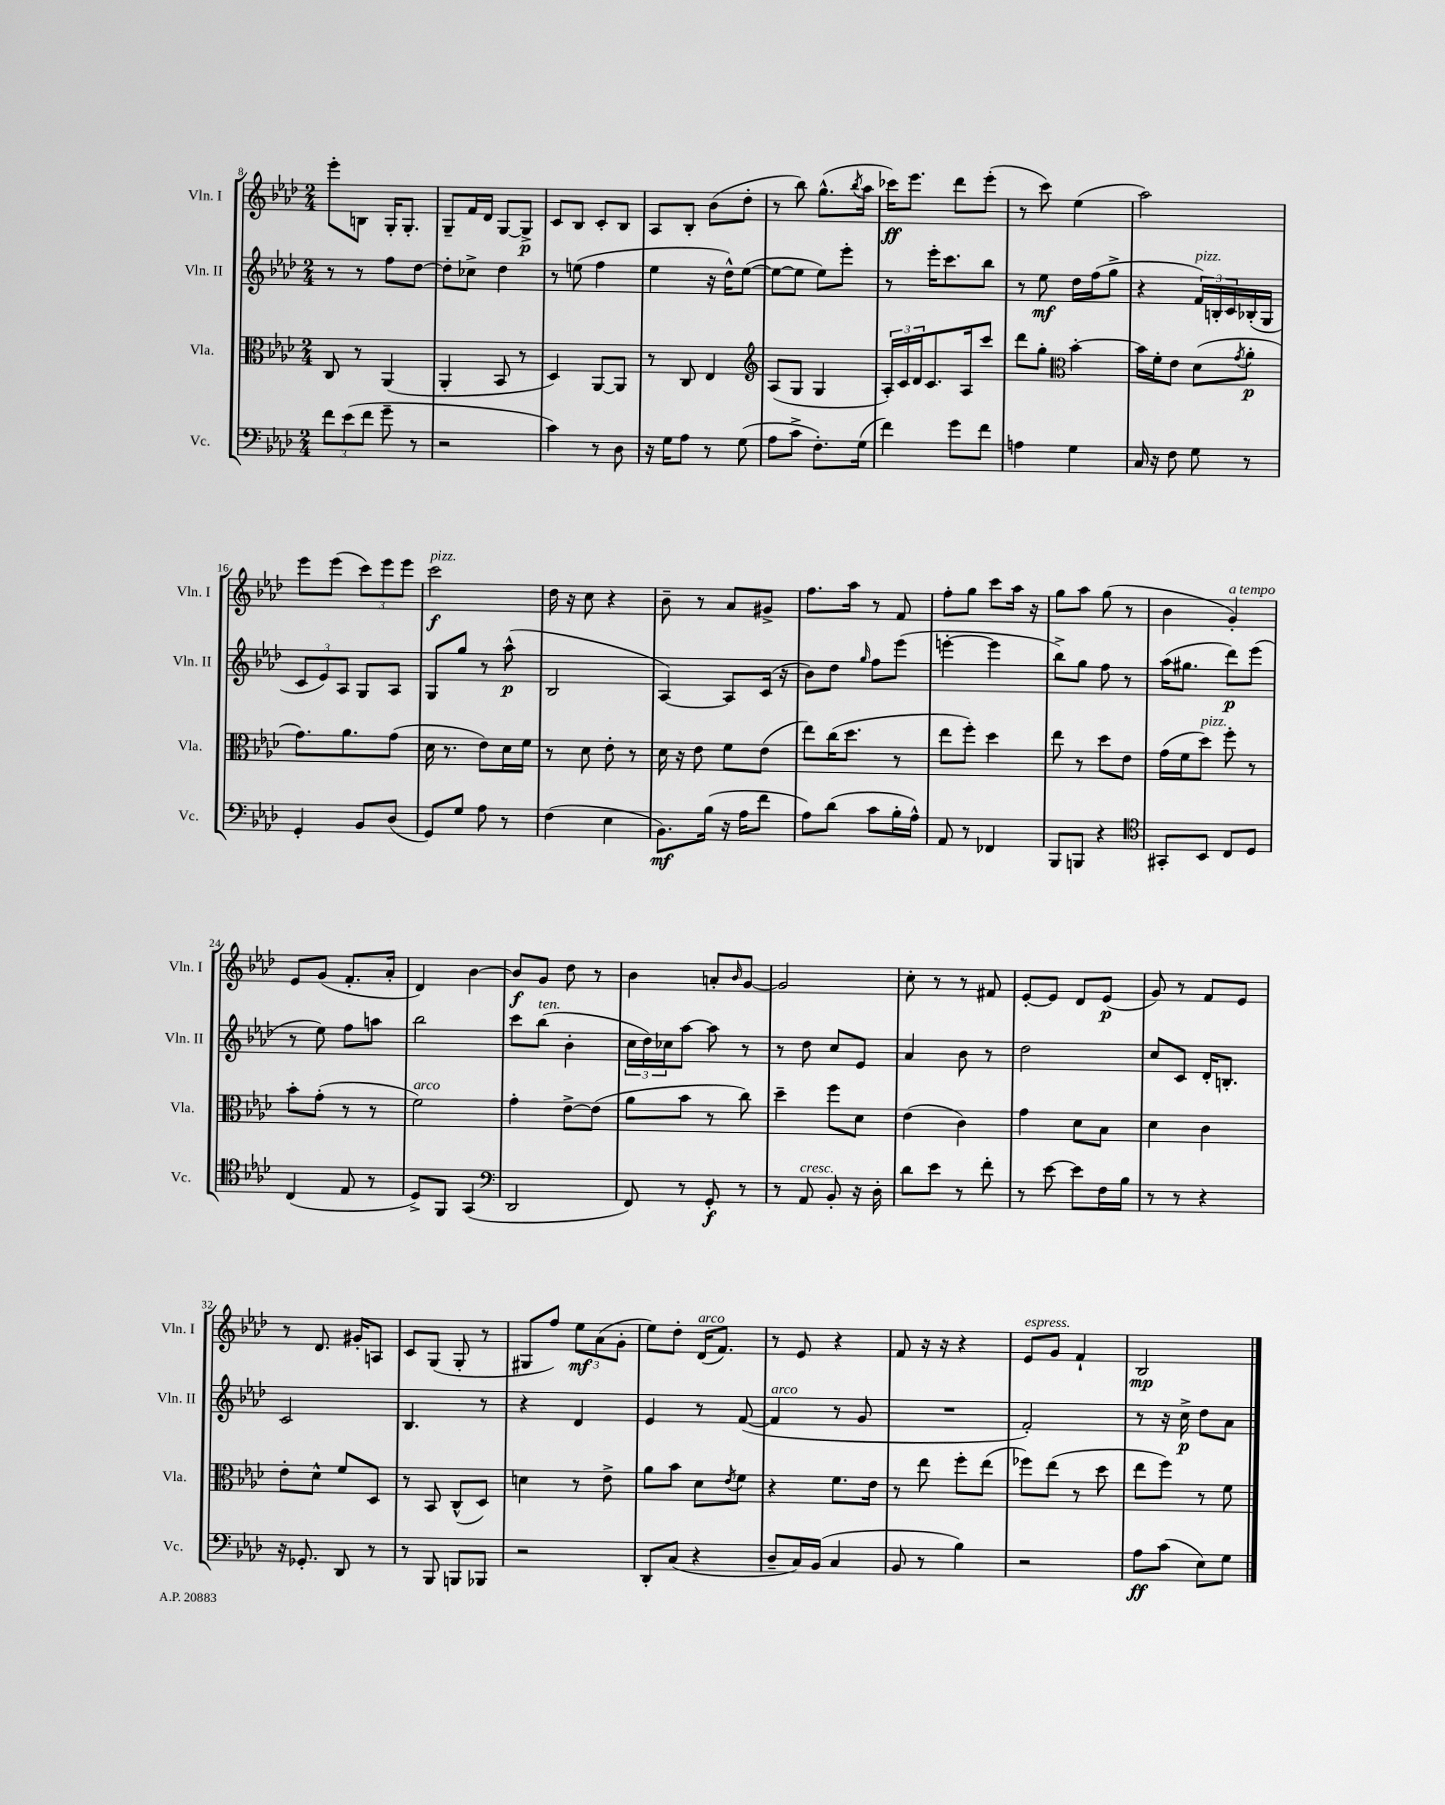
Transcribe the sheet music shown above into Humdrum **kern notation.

**kern	**kern	**kern	**kern
*staff4	*staff3	*staff2	*staff1
*clefF4	*clefC3	*clefG2	*clefG2
*k[b-e-a-d-]	*k[b-e-a-d-]	*k[b-e-a-d-]	*k[b-e-a-d-]
*M2/4	*M2/4	*M2/4	*M2/4
12f\L	8C/	8r	8eee-'\L
(12e-\	.	.	.
.	8r	8r	8B\J
12f\J	.	.	.
8g~\	(4AA-/	8ff\L	16G'/LK
.	.	.	8.G'/J
8r	.	[8dd-\J	.
=	=	=	=
2r	4AA-'/	8dd-'\]L	8G~/L
.	.	8cc-^\J	16f/L
.	.	.	16d-/JJ
.	8BB-/	4dd-\	[8G/L
.	8r	.	8G^/]J
=	=	=	=
4c\)	4D-/)	8r	8c/L
.	.	(8ee\	8B-/J
8r	[8AA-/L	4ff\	8c'/L
8D-\	8AA-/]J	.	8B-/J
=	=	=	=
16r	8r	4ee-\	8A-/L
16G\LK	.	.	.
8A-\J	8C/	.	8B-'/J
8r	4E-/	16r	(8b-\L
.	.	16dd-^^\LK)	.
(8G\	.	([8ee-\J	8dd-'\J
=	=	=	=
*	*clefG2	*	*
8A-\L	(8A-/L	8ee-\_L	8r
8c^\J	8G/J	8ee-\]J	8bb-\)
8.F'\L)	4G/	8ee-\L)	(8.gg^^\L
.	.	8eee-'\J	.
.	.	.	8qbb-/
(16G\Jk	.	.	16aa-\Jk
=	=	=	=
4f\)	24A-'/LL)	8r	16ccc-\LK)
.	24c/	.	.
.	.	.	8.eee-\J
.	24d-/J	.	.
.	8.c/	16eee-'\LK	.
.	.	8.ccc\	.
8g\L	.	.	8ddd-\L
.	16A-/k	.	.
8f\J	8ccc/J	8bb-\J	(8eee-'\J
=	=	=	=
4A\	8ddd-\L	8r	8r
.	8gg'\J	8ee-\	8ccc\)
*	*clefC3	*	*
4G\	[4b-'\	16dd-\LL	(4ee-\
.	.	(16ff\J	.
.	.	8gg^\J	.
=	=	=	=
16C/	16b-\]LL	4r	2aa-\)
16r	16f'\J	.	.
8F\	8e-\J	.	.
8G\	(8d-\L	24f/LL)	.
.	.	24B'/	.
.	.	24c/	.
.	8qg/	.	.
8r	8a-'\J	(16B-'/	.
.	.	16G/JJ	.
=	=	=	=
4GG'/	8.g\L)	12c/L	8eee-\L
.	.	12e-/)	.
.	.	.	(8eee-\J
.	.	12A-/J	.
.	8.a-\	.	.
8BB-/L	.	8G/L	12ccc\L)
.	.	.	12eee-\
(8D-/J	(8g\J	8A-/J	.
.	.	.	12eee-\J
=	=	=	=
8GG/L)	16d-\	8G/L	2ccc\
.	8.r	.	.
8G/J	.	8gg/J	.
8A-\	8e-\L)	8r	.
8r	16d-\L	(8aa-^^\	.
.	16f\JJ	.	.
=	=	=	=
(4F\	8r	2B-/	16dd-\
.	.	.	16r
.	8d-\	.	8cc\
4E-\	8e-'\	.	4r
.	8r	.	.
=	=	=	=
8.BB-\L)	16d-\	[4A-/)	8b-~\
.	16r	.	.
.	8e-\	.	8r
(16B-\Jk	.	.	.
16r	8f\L	8A-/]L	8a-/L
16A-\LK	.	.	.
8f\J	(8e-\J	(16c/Jk	8g#^/J
.	.	16r	.
=	=	=	=
8A-\L)	8ee-\L)	8b-\L)	8.ff\L
(8d-\J	(16cc\K	8dd-\J	.
.	8.dd-\J	.	16aa-\Jk
.	.	16qqgg/	.
8c\L	.	8ff\L	8r
16B-'\L	8r	(8eee-\J	8f/
16A-^^\JJ)	.	.	.
=	=	=	=
8AA-/	8ee-\L	[4eee'\	8ff'\L
8r	8ff'\J)	.	8gg\J
4FF-/	4dd-\	4eee\]	8ccc\L
.	.	.	16aa-\Jk
.	.	.	16r
=	=	=	=
8BBB-/L	8ee-\	8bb-^\L)	8gg\L
8BBB/J	8r	8gg\J	8aa-\J
4r	8dd-\L	8ff\	(8gg\
.	8e-\J	8r	8r
=	=	=	=
*clefC4	*	*	*
8GG#'/L	(16g\LL	(16aa-\LK	4b-\
.	16f\J	8.gg#\J	.
8BB-/J	8dd-\J)	.	.
8C/L	8ff'\	8ddd-\L)	4g'/)
8D-/J	8r	(8eee-\J	.
=	=	=	=
(4C/	8b-'\L	8r	8e-/L
.	(8g'\J	8ee-\)	(8g/J
8E-/	8r	8ff\L	8.f'/L
8r	8r	8aa\J	.
.	.	.	16a-'/Jk
=	=	=	=
8D-^/L)	2f\)	2bb-\	4d-/)
8FF/J	.	.	.
(4GG/	.	.	[4b-\
=	=	=	=
*clefF4	*	*	*
2DD-/	4g'\	8ccc\L	8b-/]L
.	.	(8bb-\J	8g/J
.	[8e-^\L	4b-'\	8dd-\
.	(8e-\]J	.	8r
=	=	=	=
8FF/)	8a-\L	24cc\LL	4b-\
.	.	24dd-\)	.
.	.	24cc-\J	.
8r	8b-\J	[8aa-\J	.
8GG'/	8r	8aa-\]	8a'/L
.	.	.	16qqb-/
8r	8cc\)	8r	[8g/J
=	=	=	=
8r	4dd-~\	8r	2g/]
8AA-/	.	8dd-\	.
8BB-'/	8ff\L	8cc/L	.
16r	8d-\J	8e-/J	.
16D-'\	.	.	.
=	=	=	=
8d-\L	(4e-\	4a-/	8cc'\
8e-\J	.	.	8r
8r	4c\)	8b-\	8r
8f'\	.	8r	8f#/
=	=	=	=
8r	4g\	2dd-\	[8e-'/L
[8e-\	.	.	8e-/]J
8e-\]L	8d-\L	.	8d-/L
16F\L	8B-\J	.	(8e-/J
16B-\JJ	.	.	.
=	=	=	=
8r	4d-\	8cc/L	8g/)
8r	.	8c/J	8r
4r	4c\	16d-'/LK	8f/L
.	.	8.B'/J	.
.	.	.	8e-/J
=	=	=	=
16r	8e-'\L	2c/	8r
8.GG-'/	.	.	.
.	8d-^^\J	.	8.d-/
8DD-/	8f/L	.	.
.	.	.	16g#'/LK
8r	8D-/J	.	8A/J
=	=	=	=
8r	8r	4.B-/	8c/L
8BBB-/	8BB-/	.	(8G/J
8BBB/L	(8C^^/L	.	8G'/
8BBB-/J	8D-/J)	8r	8r
=	=	=	=
2r	4d\	4r	8G#/L
.	.	.	8ff/J)
.	8r	4d-/	12ee-\L
.	.	.	(12a-\
.	8e-^\	.	.
.	.	.	12g'\J
=	=	=	=
8DD-'/L	8a-\L	4e-/	8ee-\L)
(8C/J	8b-\J	.	8dd-'\J
4r	8d-\L	8r	(16d-/LK
.	.	.	8.f/J)
.	8qe-/	.	.
.	8f\J	([8f/	.
=	=	=	=
8D-~/L	4r	4f/]	8r
16C/L)	.	.	8e-/
(16BB-/JJ	.	.	.
4C/	8.f\L	8r	4r
.	.	8g/	.
.	16e-\Jk	.	.
=	=	=	=
8BB-/	8r	2r	8f/
8r	8ee-\	.	16r
.	.	.	16r
4B-\)	8ff'\L	.	4r
.	(8ee-\J	.	.
=	=	=	=
2r	8ff-\L)	2f'/)	8e-/L
.	(8ee-\J	.	8g/J
.	8r	.	4f`/
.	8dd-\	.	.
=	=	=	=
8A-\L	8ee-\L	8r	2B-/
(8c\J	8ff\J)	16r	.
.	.	16cc^\	.
8E-\L)	8r	8dd-\L	.
8G\J	8f\	8a-\J	.
==	==	==	==
*-	*-	*-	*-
